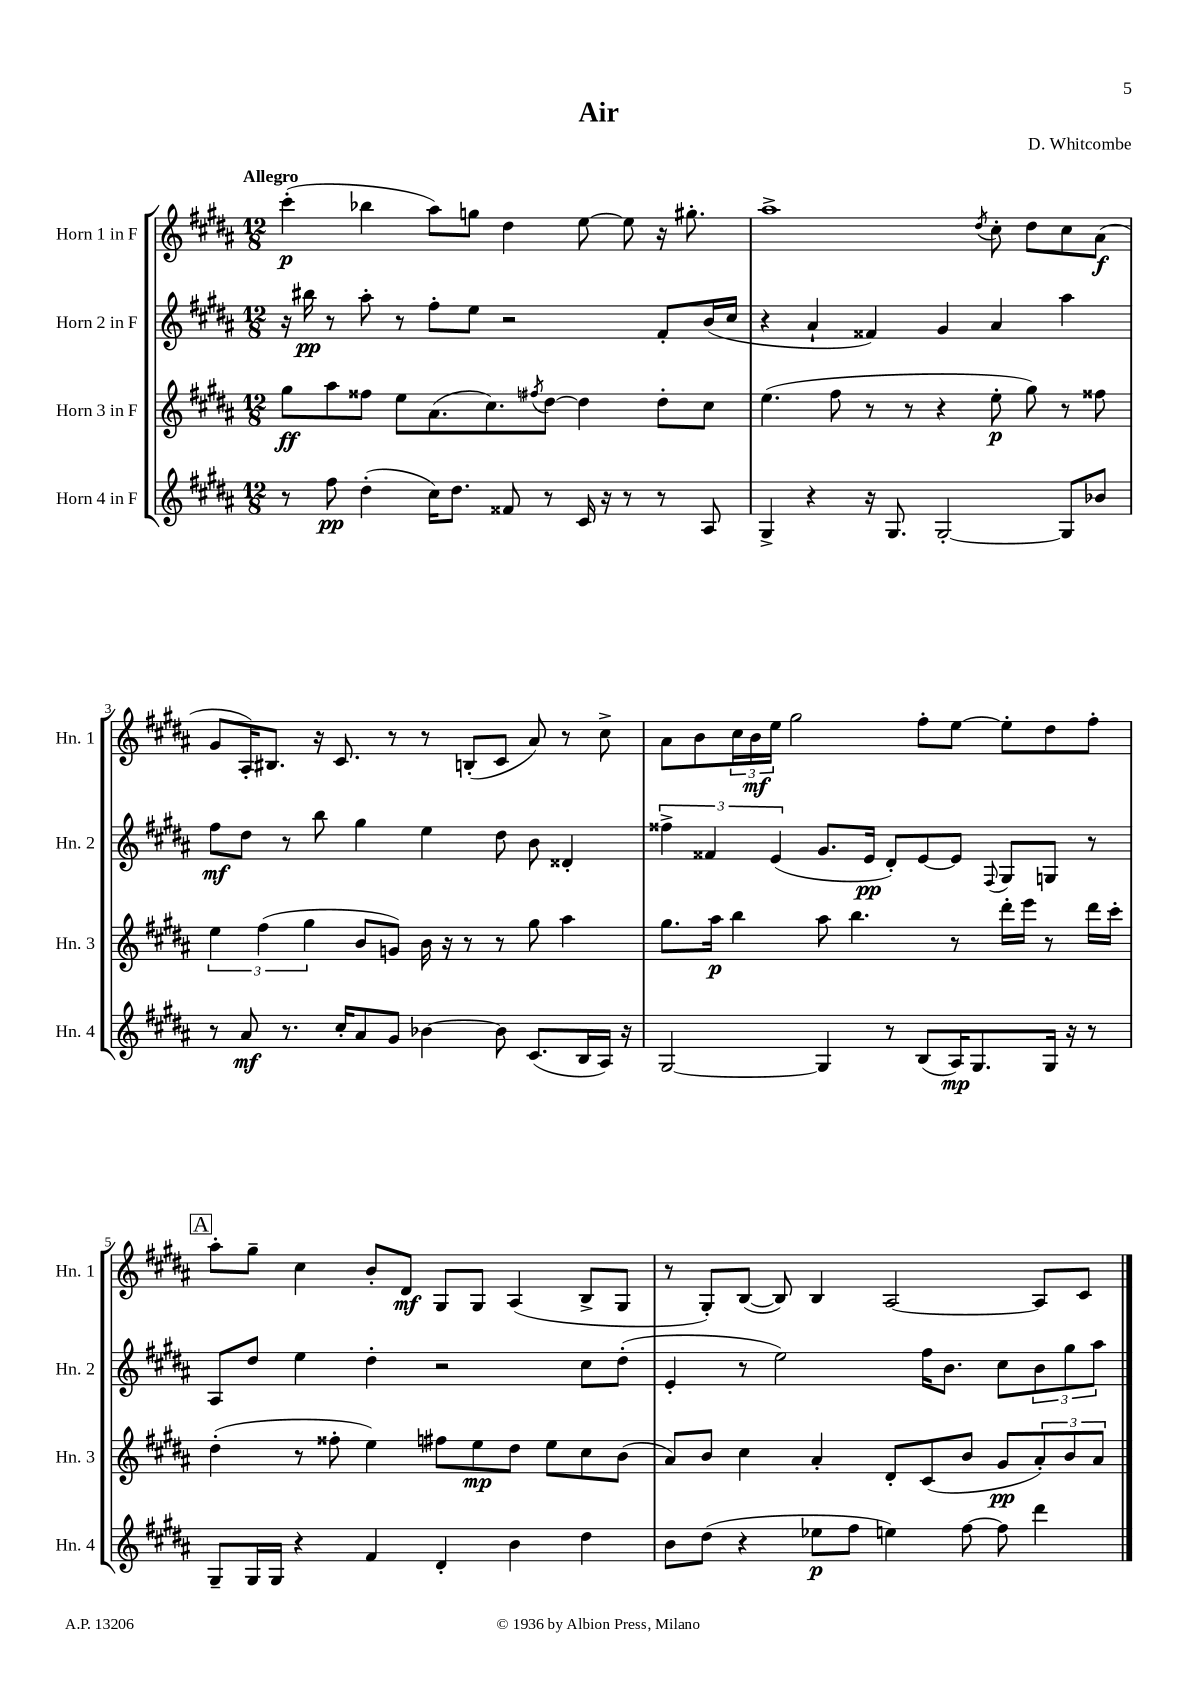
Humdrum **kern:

**kern	**dynam	**kern	**dynam	**kern	**dynam	**kern	**dynam
*part4	*part4	*part3	*part3	*part2	*part2	*part1	*part1
*staff4	*staff4	*staff3	*staff3	*staff2	*staff2	*staff1	*staff1
*I"Horn 4 in F	*	*I"Horn 3 in F	*	*I"Horn 2 in F	*	*I"Horn 1 in F	*
*I'Hn. 4	*	*I'Hn. 3	*	*I'Hn. 2	*	*I'Hn. 1	*
*clefG2	*	*clefG2	*	*clefG2	*	*clefG2	*
*k[f#c#g#d#a#]	*	*k[f#c#g#d#a#]	*	*k[f#c#g#d#a#]	*	*k[f#c#g#d#a#]	*
*M12/8	*	*M12/8	*	*M12/8	*	*M12/8	*
=1	=1	=1	=1	=1	=1	=1	=1
!	!	!	!	!	!	!LO:TX:a:B:t=Allegro	!
8r	.	8gg#\L	ff	16r	.	(4ccc#'\	p
.	.	.	.	16bb#X\	pp	.	.
8ff#\	pp	8aa#\	.	8r	.	.	.
(4dd#'\	.	8ff##X\J	.	8aa#'\	.	4bb-X\	.
.	.	8ee\L	.	8r	.	.	.
16cc#\KL)	.	(8.a#\	.	8ff#'\L	.	8aa#\L)	.
8.dd#\J	.	.	.	.	.	.	.
.	.	.	.	8ee\J	.	8ggn\J	.
.	.	8.cc#\)	.	.	.	.	.
8f##X/	.	.	.	2r	.	4dd#\	.
.	.	8qff#X/	.	.	.	.	.
8r	.	[8dd#\J	.	.	.	.	.
16c#/	.	4dd#\]	.	.	.	[8ee\	.
16r	.	.	.	.	.	.	.
8r	.	.	.	.	.	8ee\]	.
8r	.	8dd#'\L	.	8f#'/L	.	16r	.
.	.	.	.	.	.	8.gg#X'\	.
8A#/	.	8cc#\J	.	(16b/L	.	.	.
.	.	.	.	16cc#/JJ	.	.	.
=2	=2	=2	=2	=2	=2	=2	=2
4G#^/	.	(4.ee\	.	4r	.	1aa#^	.
4r	.	.	.	4a#`/	.	.	.
.	.	8ff#\	.	.	.	.	.
16r	.	8r	.	4f##X/)	.	.	.
8.G#/	.	.	.	.	.	.	.
.	.	8r	.	.	.	.	.
[2G#'/	.	4r	.	4g#/	.	.	.
.	.	.	.	.	.	8qdd#/	.
.	.	8ee'\	p	4a#/	.	8cc#'\	.
.	.	8gg#\)	.	.	.	8dd#\L	.
8G#/L]	.	8r	.	4aa#\	.	8cc#\	.
8b-X/J	.	8ff##X\	.	.	.	(8a#\J	f
!!LO:LB:g=z
=3	=3	=3	=3	=3	=3	=3	=3
8r	.	6ee\	.	8ff#\L	mf	8g#/L	.
8a#/	mf	.	.	8dd#\J	.	16A#'/K)	.
.	.	(6ff#\	.	.	.	.	.
.	.	.	.	.	.	8.B#X/J	.
8.r	.	.	.	8r	.	.	.
.	.	6gg#\	.	.	.	.	.
.	.	.	.	8bb\	.	16r	.
16cc#'/KL	.	.	.	.	.	8.c#/	.
8a#/	.	8b/L	.	4gg#\	.	.	.
8g#/J	.	8gn/J)	.	.	.	8r	.
[4b-X\	.	16b\	.	4ee\	.	8r	.
.	.	16r	.	.	.	.	.
.	.	8r	.	.	.	(8Bn'/L	.
8b-\]	.	8r	.	8dd#\	.	8c#/J	.
(8.c#/L	.	8gg#\	.	8b\	.	8a#/)	.
.	.	4aa#\	.	4d##X'/	.	8r	.
16B/L	.	.	.	.	.	.	.
16A#/JJ)	.	.	.	.	.	8cc#^\	.
16r	.	.	.	.	.	.	.
=4	=4	=4	=4	=4	=4	=4	=4
[2G#/	.	8.gg#\L	.	6ff##X^\	.	8a#\L	.
.	.	.	.	.	.	8b\	.
.	.	.	.	6f##X/	.	.	.
.	.	16aa#\Jk	p	.	.	.	.
.	.	4bb\	.	.	.	24cc#\L	.
.	.	.	.	.	.	24b\	mf
.	.	.	.	(6e/	.	24ee\JJ	.
.	.	.	.	.	.	2gg#\	.
4G#/]	.	8aa#\	.	8.g#/L	.	.	.
.	.	4.bb\	.	.	.	.	.
.	.	.	.	16e/Jk	pp	.	.
8r	.	.	.	8d#'/L)	.	.	.
(8B/L	.	.	.	[8e/	.	8ff#'\L	.
16A#/K)	mp	8r	.	8e/J]	.	[8ee\J	.
8.G#/	.	.	.	.	.	.	.
.	.	.	.	8qqF#/	.	.	.
.	.	16ddd#'\LL	.	8G#/L	.	8ee'\L]	.
.	.	16eee\JJ	.	.	.	.	.
16G#/Jk	.	8r	.	8Gn/J	.	8dd#\	.
16r	.	.	.	.	.	.	.
8r	.	16ddd#\LL	.	8r	.	8ff#'\J	.
.	.	16ccc#'\JJ	.	.	.	.	.
!!LO:LB:g=z
!!LO:REH:place=s1:t=A
=5	=5	=5	=5	=5	=5	=5	=5
8G#~/L	.	(4dd#'\	.	8A#/L	.	8aa#'\L	.
16G#/L	.	.	.	8dd#/J	.	8gg#~\J	.
16G#/JJ	.	.	.	.	.	.	.
4r	.	8r	.	4ee\	.	4cc#\	.
.	.	8ff##X'\	.	.	.	.	.
4f#/	.	4ee\)	.	4dd#'\	.	8b'/L	.
.	.	.	.	.	.	8d#/J	mf
4d#'/	.	8ff#X\L	.	2r	.	8G#/L	.
.	.	8ee\	mp	.	.	8G#/J	.
4b\	.	8dd#\J	.	.	.	(4A#/	.
.	.	8ee\L	.	.	.	.	.
4dd#\	.	8cc#\	.	8cc#\L	.	8B^/L	.
.	.	(8b\J	.	(8dd#'\J	.	8G#/J	.
=6	=6	=6	=6	=6	=6	=6	=6
8b\L	.	8a#/L)	.	4e'/	.	8r	.
(8dd#\J	.	8b/J	.	.	.	8G#'/L)	.
4r	.	4cc#\	.	8r	.	([8B/J	.
.	.	.	.	2ee\)	.	8B/])	.
8ee-X\L	p	4a#'/	.	.	.	4B/	.
8ff#\J	.	.	.	.	.	.	.
4een\)	.	8d#'/L	.	.	.	[2A#/	.
.	.	(8c#/	.	16ff#\KL	.	.	.
.	.	.	.	8.b\J	.	.	.
[8ff#\	.	8b/J	.	.	.	.	.
8ff#\]	.	8g#/L	pp	8cc#\L	.	.	.
4ddd#\	.	12a#'/)	.	12b\	.	8A#/L]	.
.	.	12b/	.	12gg#\	.	.	.
.	.	.	.	.	.	8c#/J	.
.	.	12a#/J	.	12aa#\J	.	.	.
==	==	==	==	==	==	==	==
*-	*-	*-	*-	*-	*-	*-	*-
